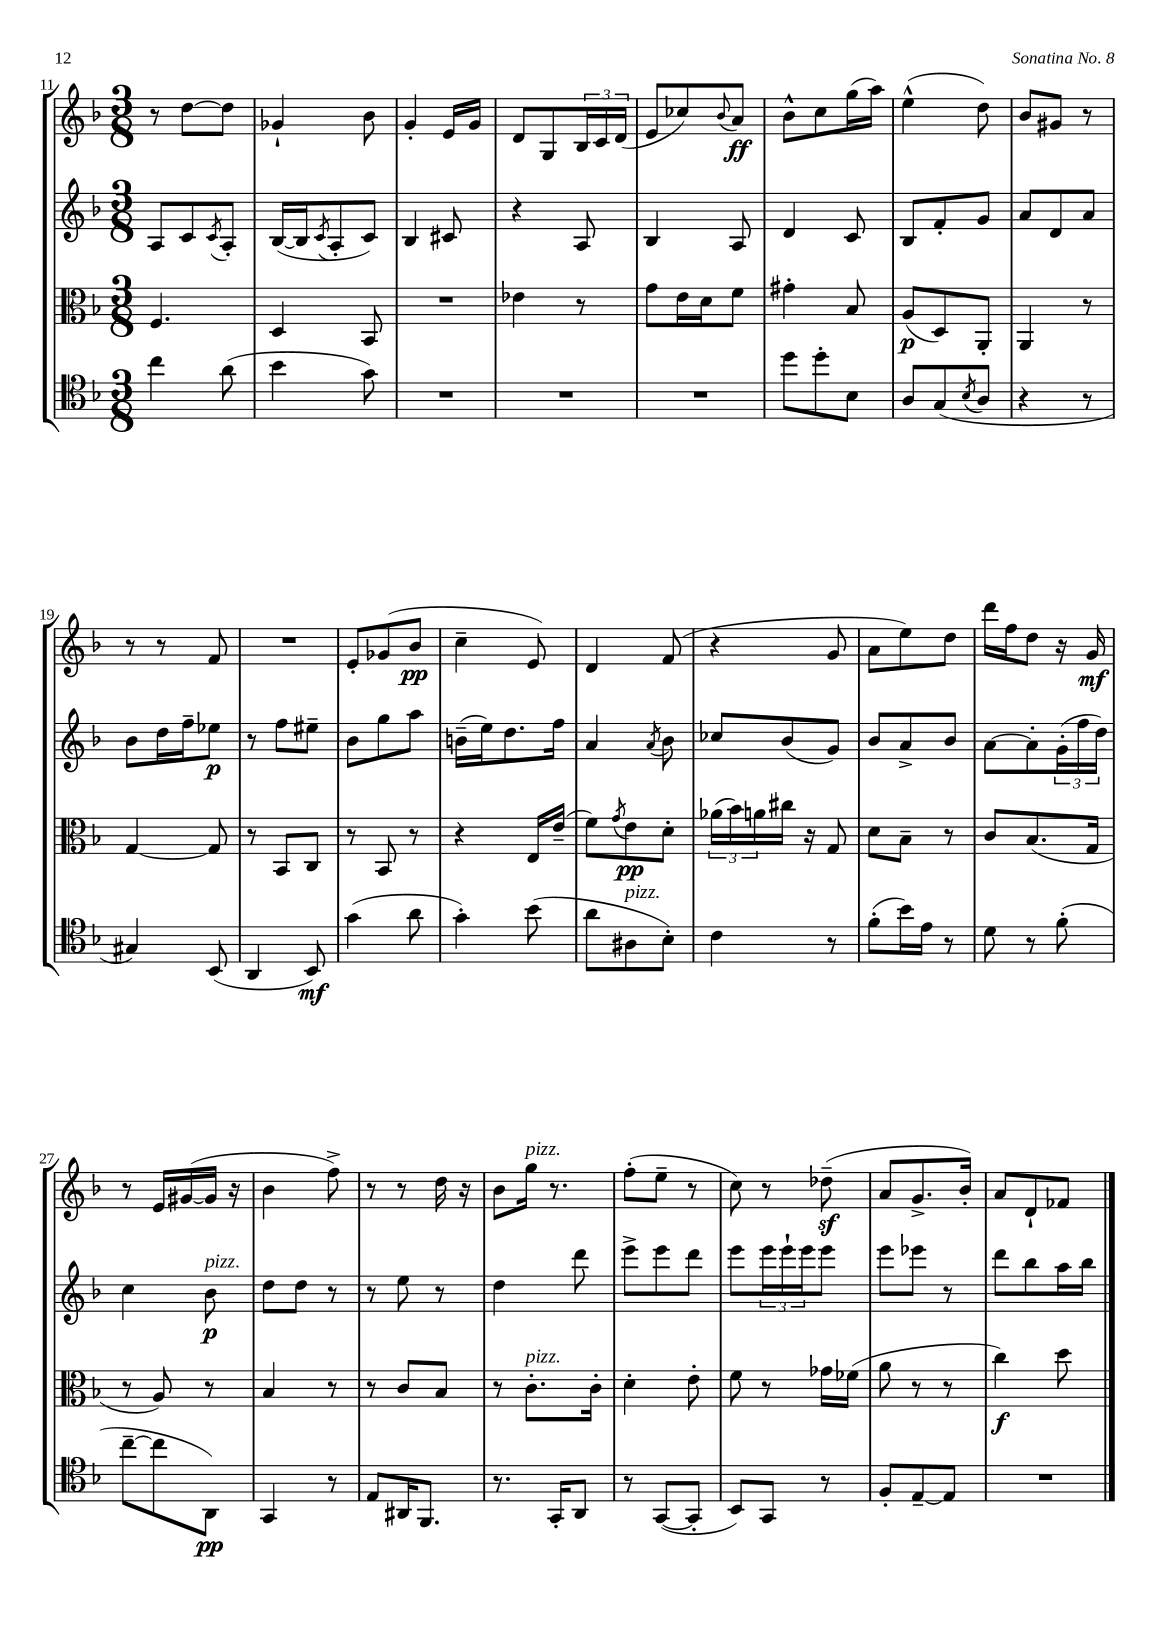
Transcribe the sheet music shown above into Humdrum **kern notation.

**kern	**dynam	**kern	**dynam	**kern	**dynam	**kern	**dynam
*part4	*part4	*part3	*part3	*part2	*part2	*part1	*part1
*staff4	*staff4	*staff3	*staff3	*staff2	*staff2	*staff1	*staff1
*clefC4	*	*clefC3	*	*clefG2	*	*clefG2	*
*k[b-]	*	*k[b-]	*	*k[b-]	*	*k[b-]	*
*M3/8	*	*M3/8	*	*M3/8	*	*M3/8	*
=11	=11	=11	=11	=11	=11	=11	=11
4cc\	.	4.F/	.	8A/L	.	8r	.
.	.	.	.	8c/	.	[8dd\L	.
.	.	.	.	8qc/	.	.	.
(8a\	.	.	.	8A'/J	.	8dd\J]	.
=12	=12	=12	=12	=12	=12	=12	=12
4b-\	.	4D/	.	([16B-/LL	.	4g-X`/	.
.	.	.	.	16B-/J]	.	.	.
.	.	.	.	8qc/	.	.	.
.	.	.	.	8A'/	.	.	.
8g\)	.	8BB-/	.	8c/J)	.	8b-\	.
=13	=13	=13	=13	=13	=13	=13	=13
4.r	.	4.r	.	4B-/	.	4g'/	.
.	.	.	.	8c#X/	.	16e/LL	.
.	.	.	.	.	.	16g/JJ	.
=14	=14	=14	=14	=14	=14	=14	=14
4.r	.	4e-X\	.	4r	.	8d/L	.
.	.	.	.	.	.	8G/	.
.	.	8r	.	8A/	.	24B-/L	.
.	.	.	.	.	.	24c/	.
.	.	.	.	.	.	(24d/JJ	.
=15	=15	=15	=15	=15	=15	=15	=15
4.r	.	8g\L	.	4B-/	.	8e/L	.
.	.	16e\L	.	.	.	8cc-X/)	.
.	.	16d\J	.	.	.	.	.
.	.	.	.	.	.	8qqb-/	.
.	.	8f\J	.	8A/	.	8a/J	ff
=16	=16	=16	=16	=16	=16	=16	=16
8dd\L	.	4g#X'\	.	4d/	.	8b-^^\L	.
8dd'\	.	.	.	.	.	8cc\	.
8B-\J	.	8B-/	.	8c/	.	(16gg\L	.
.	.	.	.	.	.	16aa\JJ)	.
=17	=17	=17	=17	=17	=17	=17	=17
8A/L	.	(8A/L	p	8B-/L	.	(4ee^^\	.
(8G/	.	8D/)	.	8f'/	.	.	.
8qB-/	.	.	.	.	.	.	.
8A/J	.	8AA'/J	.	8g/J	.	8dd\)	.
=18	=18	=18	=18	=18	=18	=18	=18
4r	.	4AA/	.	8a/L	.	8b-/L	.
.	.	.	.	8d/	.	8g#X/J	.
8r	.	8r	.	8a/J	.	8r	.
!!LO:LB:g=z
=19	=19	=19	=19	=19	=19	=19	=19
4G#X/)	.	[4G/	.	8b-\L	.	8r	.
.	.	.	.	16dd\L	.	8r	.
.	.	.	.	16ff~\J	.	.	.
(8BB-/	.	8G/]	.	8ee-X\J	p	8f/	.
=20	=20	=20	=20	=20	=20	=20	=20
4AA/	.	8r	.	8r	.	4.r	.
.	.	8BB-/L	.	8ff\L	.	.	.
8BB-/)	mf	8C/J	.	8ee#X~\J	.	.	.
=21	=21	=21	=21	=21	=21	=21	=21
(4g\	.	8r	.	8b-\L	.	8e'/L	.
.	.	8BB-/	.	8gg\	.	(8g-X/	.
8a\	.	8r	.	8aa\J	.	8b-/J	pp
=22	=22	=22	=22	=22	=22	=22	=22
4g'\)	.	4r	.	(16bn~\LL	.	4cc~\	.
.	.	.	.	16ee\J)	.	.	.
.	.	.	.	8.dd\	.	.	.
(8b-\	.	16E/LL	.	.	.	8e/)	.
.	.	(16e~/JJ	.	16ff\Jk	.	.	.
=23	=23	=23	=23	=23	=23	=23	=23
8a\L	.	8f\L)	.	4a/	.	4d/	.
.	.	8qg/	.	.	.	.	.
!LO:TX:a:i:t=pizz.	!	!	!	!	!	!	!
8A#X\	.	8e\	pp	.	.	.	.
.	.	.	.	8qa/	.	.	.
8B-'\J)	.	8d'\J	.	8b-\	.	(8f/	.
=24	=24	=24	=24	=24	=24	=24	=24
4c\	.	(24a-X\LL	.	8cc-X/L	.	4r	.
.	.	24b-\)	.	.	.	.	.
.	.	24an\	.	.	.	.	.
.	.	16cc#X\JJ	.	(8b-/	.	.	.
.	.	16r	.	.	.	.	.
8r	.	8G/	.	8g/J)	.	8g/	.
=25	=25	=25	=25	=25	=25	=25	=25
(8f'\L	.	8d\L	.	8b-/L	.	8a\L	.
16b-\L)	.	8B-~\J	.	8a^/	.	8ee\)	.
16e\JJ	.	.	.	.	.	.	.
8r	.	8r	.	8b-/J	.	8dd\J	.
=26	=26	=26	=26	=26	=26	=26	=26
8d\	.	8c/L	.	[8a\L	.	16ddd\LL	.
.	.	.	.	.	.	16ff\J	.
8r	.	(8.B-/	.	8a'\]	.	8dd\J	.
(8f'\	.	.	.	(24g'\L	.	16r	.
.	.	.	.	24ff\	.	.	.
.	.	16G/Jk	.	.	.	16g/	mf
.	.	.	.	24dd\JJ)	.	.	.
!!LO:LB:g=z
=27	=27	=27	=27	=27	=27	=27	=27
[8cc~\L	.	8r	.	4cc\	.	8r	.
8cc\]	.	8A/)	.	.	.	16e/LL	.
.	.	.	.	.	.	([16g#X/	.
!	!	!	!	!LO:TX:a:i:t=pizz.	!	!	!
8AA\J)	pp	8r	.	8b-\	p	16g#/JJ]	.
.	.	.	.	.	.	16r	.
=28	=28	=28	=28	=28	=28	=28	=28
4GG/	.	4B-/	.	8dd\L	.	4b-\	.
.	.	.	.	8dd\J	.	.	.
8r	.	8r	.	8r	.	8ff^\)	.
=29	=29	=29	=29	=29	=29	=29	=29
8E/L	.	8r	.	8r	.	8r	.
16AA#X/K	.	8c/L	.	8ee\	.	8r	.
8.FF/J	.	.	.	.	.	.	.
.	.	8B-/J	.	8r	.	16dd\	.
.	.	.	.	.	.	16r	.
=30	=30	=30	=30	=30	=30	=30	=30
8.r	.	8r	.	4dd\	.	8b-\L	.
!	!	!	!	!	!	!LO:TX:a:i:t=pizz.	!
!	!	!LO:TX:a:i:t=pizz.	!	!	!	!	!
.	.	8.c'\L	.	.	.	16gg\Jk	.
16GG'/KL	.	.	.	.	.	8.r	.
8AA/J	.	.	.	8ddd\	.	.	.
.	.	16c'\Jk	.	.	.	.	.
=31	=31	=31	=31	=31	=31	=31	=31
8r	.	4d'\	.	8eee^\L	.	(8ff'\L	.
([8GG/L	.	.	.	8eee\	.	8ee~\J	.
8GG'/J]	.	8e'\	.	8ddd\J	.	8r	.
=32	=32	=32	=32	=32	=32	=32	=32
8BB-/L)	.	8f\	.	8eee\L	.	8cc\)	.
8GG/J	.	8r	.	24eee\L	.	8r	.
.	.	.	.	24eee`\	.	.	.
.	.	.	.	24eee\J	.	.	.
8r	.	16g-X\LL	.	8eee\J	.	(8dd-Xz~\	.
.	.	(16f-X\JJ	.	.	.	.	.
=33	=33	=33	=33	=33	=33	=33	=33
8F'/L	.	8a\	.	8eee\L	.	8a/L	.
[8E~/	.	8r	.	8eee-X\J	.	8.g^/	.
8E/J]	.	8r	.	8r	.	.	.
.	.	.	.	.	.	16b-'/Jk)	.
=34	=34	=34	=34	=34	=34	=34	=34
4.r	.	4cc\)	f	8ddd\L	.	8a/L	.
.	.	.	.	8bb-\	.	8d`/	.
.	.	8dd\	.	16aa\L	.	8f-X/J	.
.	.	.	.	16bb-\JJ	.	.	.
==	==	==	==	==	==	==	==
*-	*-	*-	*-	*-	*-	*-	*-
